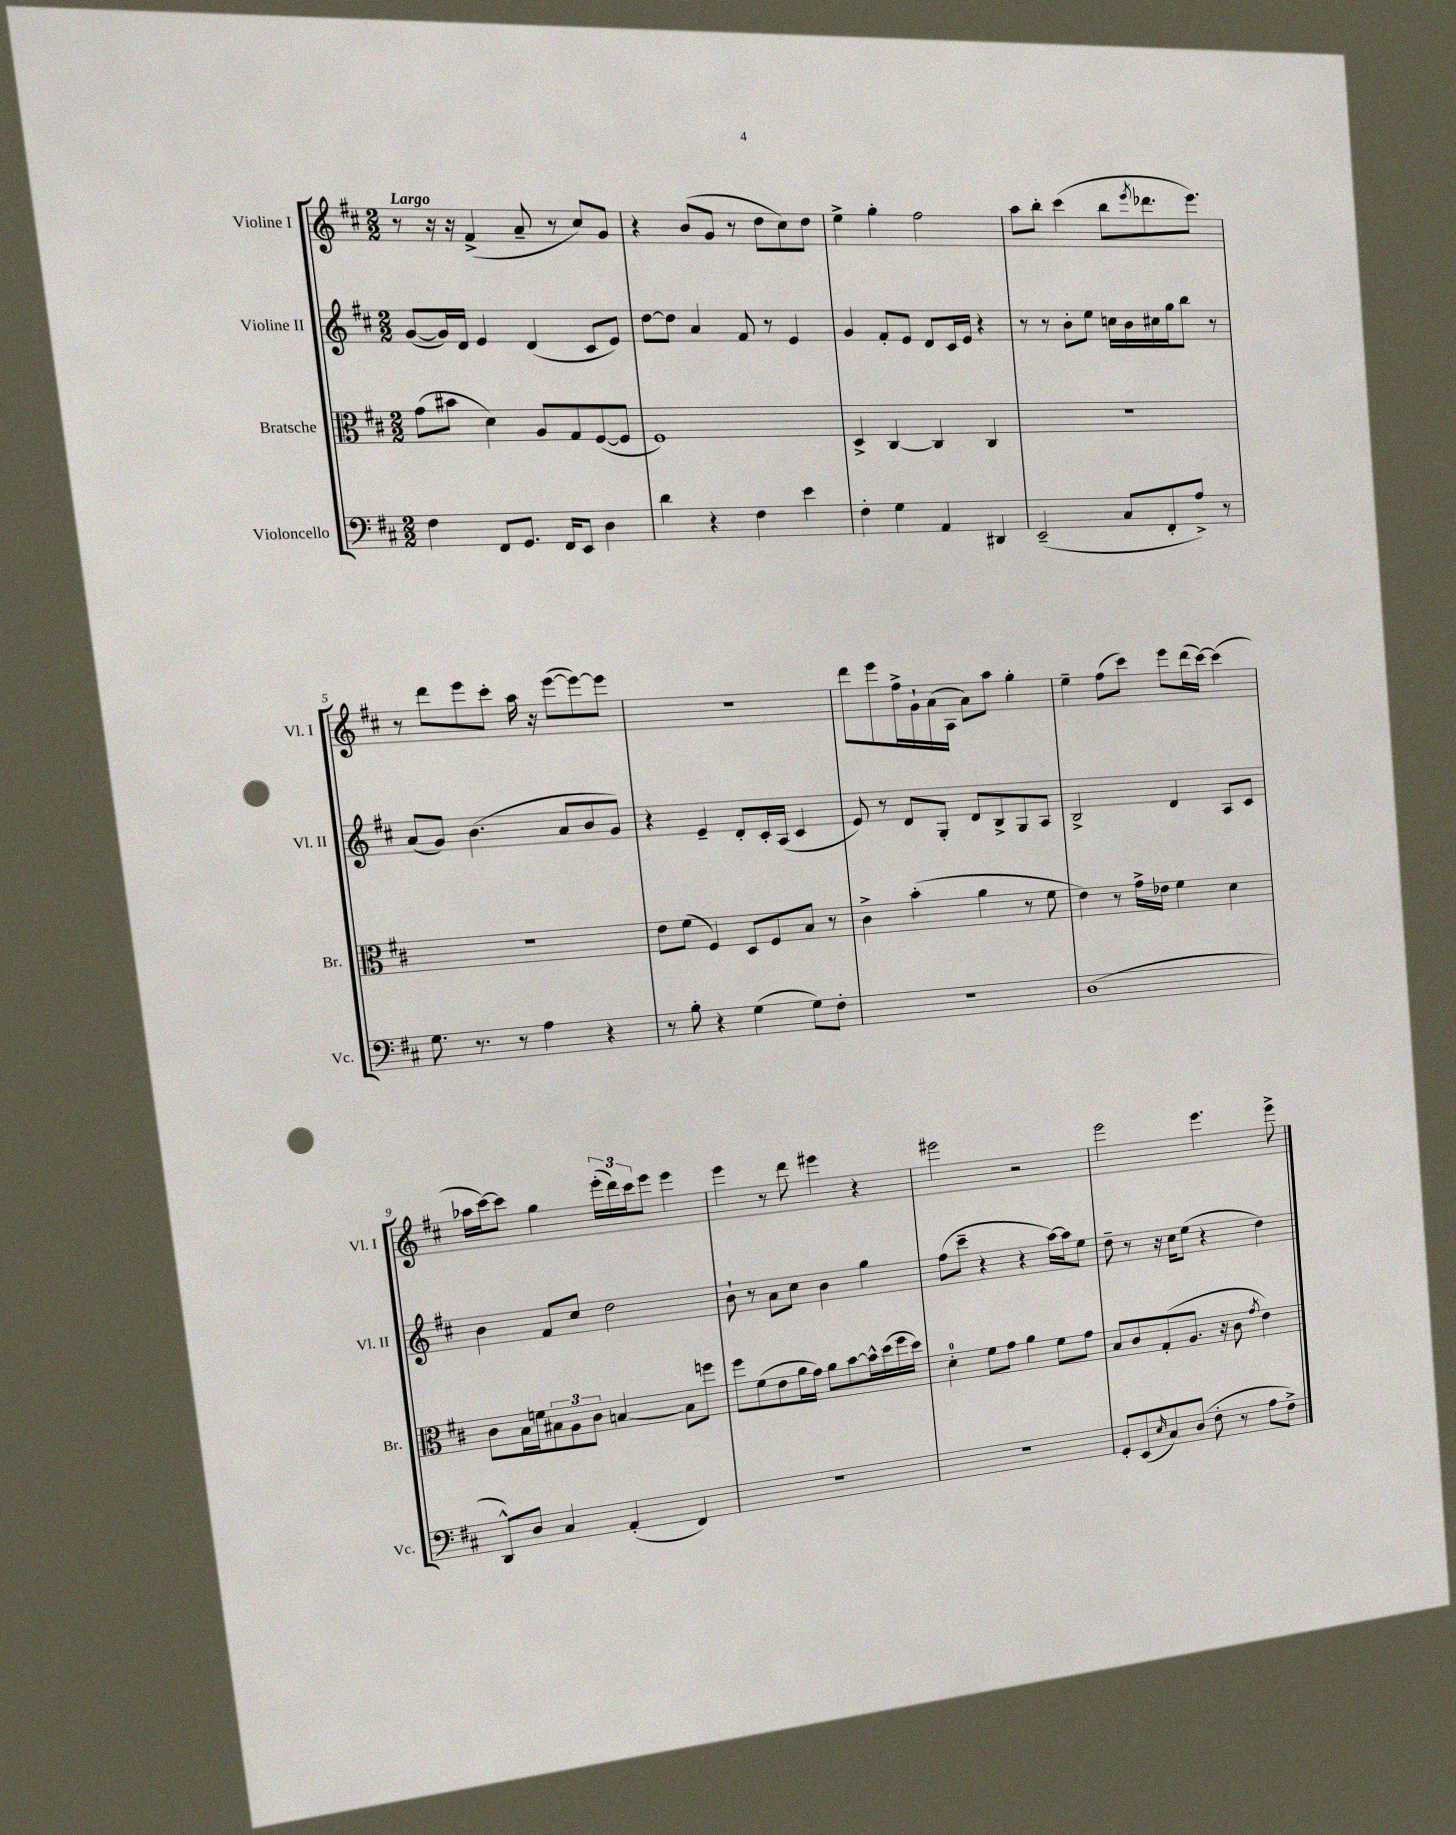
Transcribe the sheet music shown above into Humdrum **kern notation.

**kern	**kern	**kern	**kern
*staff4	*staff3	*staff2	*staff1
*clefF4	*clefC3	*clefG2	*clefG2
*k[f#c#]	*k[f#c#]	*k[f#c#]	*k[f#c#]
*M2/2	*M2/2	*M2/2	*M2/2
4F#	(8g	([8g	8r
.	8b#	16g])	16r
.	.	16d	16r
8FF#	4d)	4e	(4f#^
8.GG	.	.	.
.	8A	(4d	8a~
16FF#	.	.	.
8EE	8G	.	8r
4D	([8F#	8c#	8cc#)
.	8F#]	8e)	8g
=	=	=	=
4d	1F#)	[8dd	4r
.	.	8dd]	.
4r	.	4a	(8b
.	.	.	8g
4F#	.	8f#	8r
.	.	8r	8dd
4e	.	4e	8cc#)
.	.	.	8dd
=	=	=	=
4F#'	4D^	4g	4ee^
4G	[4C#	8f#'	4gg'
.	.	8e	.
4AA	4C#]	8d	2ff#
.	.	16c#	.
.	.	16e	.
4DD#	4C#	4r	.
=	=	=	=
(2EE~	1r	8r	8aa
.	.	8r	8bb'
.	.	8b'	(4ccc#
.	.	8ee	.
8C#	.	16cc	8bb
.	.	16b	.
.	.	.	8qeee
8FF#'	.	16cc#	8.ddd-
.	.	16gg	.
8A^)	.	8bb	.
.	.	.	8.eee)
8r	.	8r	.
=	=	=	=
8.G	1r	(8a	8r
.	.	8g)	8ddd
8.r	.	.	.
.	.	(4.b	8eee
8r	.	.	8ccc#'
4A	.	.	16aa
.	.	.	16r
.	.	8a	([8eee
4r	.	8b	8eee_)
.	.	8g)	8eee]
=	=	=	=
8r	8e	4r	1r
8B'	(8f#	.	.
4r	4F#)	4e~	.
(4G	8D	8d'	.
.	8F#	16c#'	.
.	.	(16A	.
8G)	8B	4c#	.
8F#'	8r	.	.
=	=	=	=
1r	4c#^	8e)	8ddd
.	.	8r	8eee
.	(4b'	8d	16ff#^
.	.	.	16g`
.	.	8G'	(16a
.	.	.	16A
.	4a	8d	8a)
.	.	8B^	8aa
.	8r	8G	4gg'
.	8f#	8A	.
=	=	=	=
(1D	4e)	2B^	4ee~
.	8r	.	(8ff#
.	16g^	.	8ccc#)
.	16e-	.	.
.	4f#	4d	8eee
.	.	.	(16ddd
.	.	.	[16ccc#)
.	4d	8A	(4ccc#]
.	.	8c#	.
=	=	=	=
8DD^^)	8c#	4b	16aa-
.	.	.	[16ccc#)
8D	16B	.	8ccc#]
.	16f	.	.
4C#	12B#	8f#	4gg
.	12A	.	.
.	.	8cc#	.
.	12c#	.	.
(4AA'	[4B	2dd	(24eee'
.	.	.	24ddd)
.	.	.	24ccc#
.	.	.	8eee
4FF#)	8B]	.	4eee
.	8ff	.	.
=	=	=	=
1r	8ff#	8b`	4eee
.	(8f#	8r	.
.	8e	8a	8r
.	16a	8cc#	8ddd
.	16g)	.	.
.	8a	4b	4eee#
.	[8b	.	.
.	16b^^]	4gg	4r
.	(16dd	.	.
.	16ff#	.	.
.	16dd)	.	.
=	=	=	=
1r	4d'	(8ff#	2eee#
.	.	8ccc#~	.
.	8f#	4r	.
.	8g	.	.
.	4a	4r	2r
.	8f#	[16aa)	.
.	.	16aa]	.
.	8g	8ee	.
=	=	=	=
8GG'	8B	8dd~	2eee
(8EE	8c#	8r	.
16qqE	.	.	.
8C#)	(8G'	16r	.
.	.	16cc#	.
(8D	8.A	(8ee	.
8F#'	.	4r	4.eee
.	16r	.	.
8r	8c#	.	.
.	8qg	.	.
8A	4e)	4dd)	.
8F#^)	.	.	8eee^
==	==	==	==
*-	*-	*-	*-
